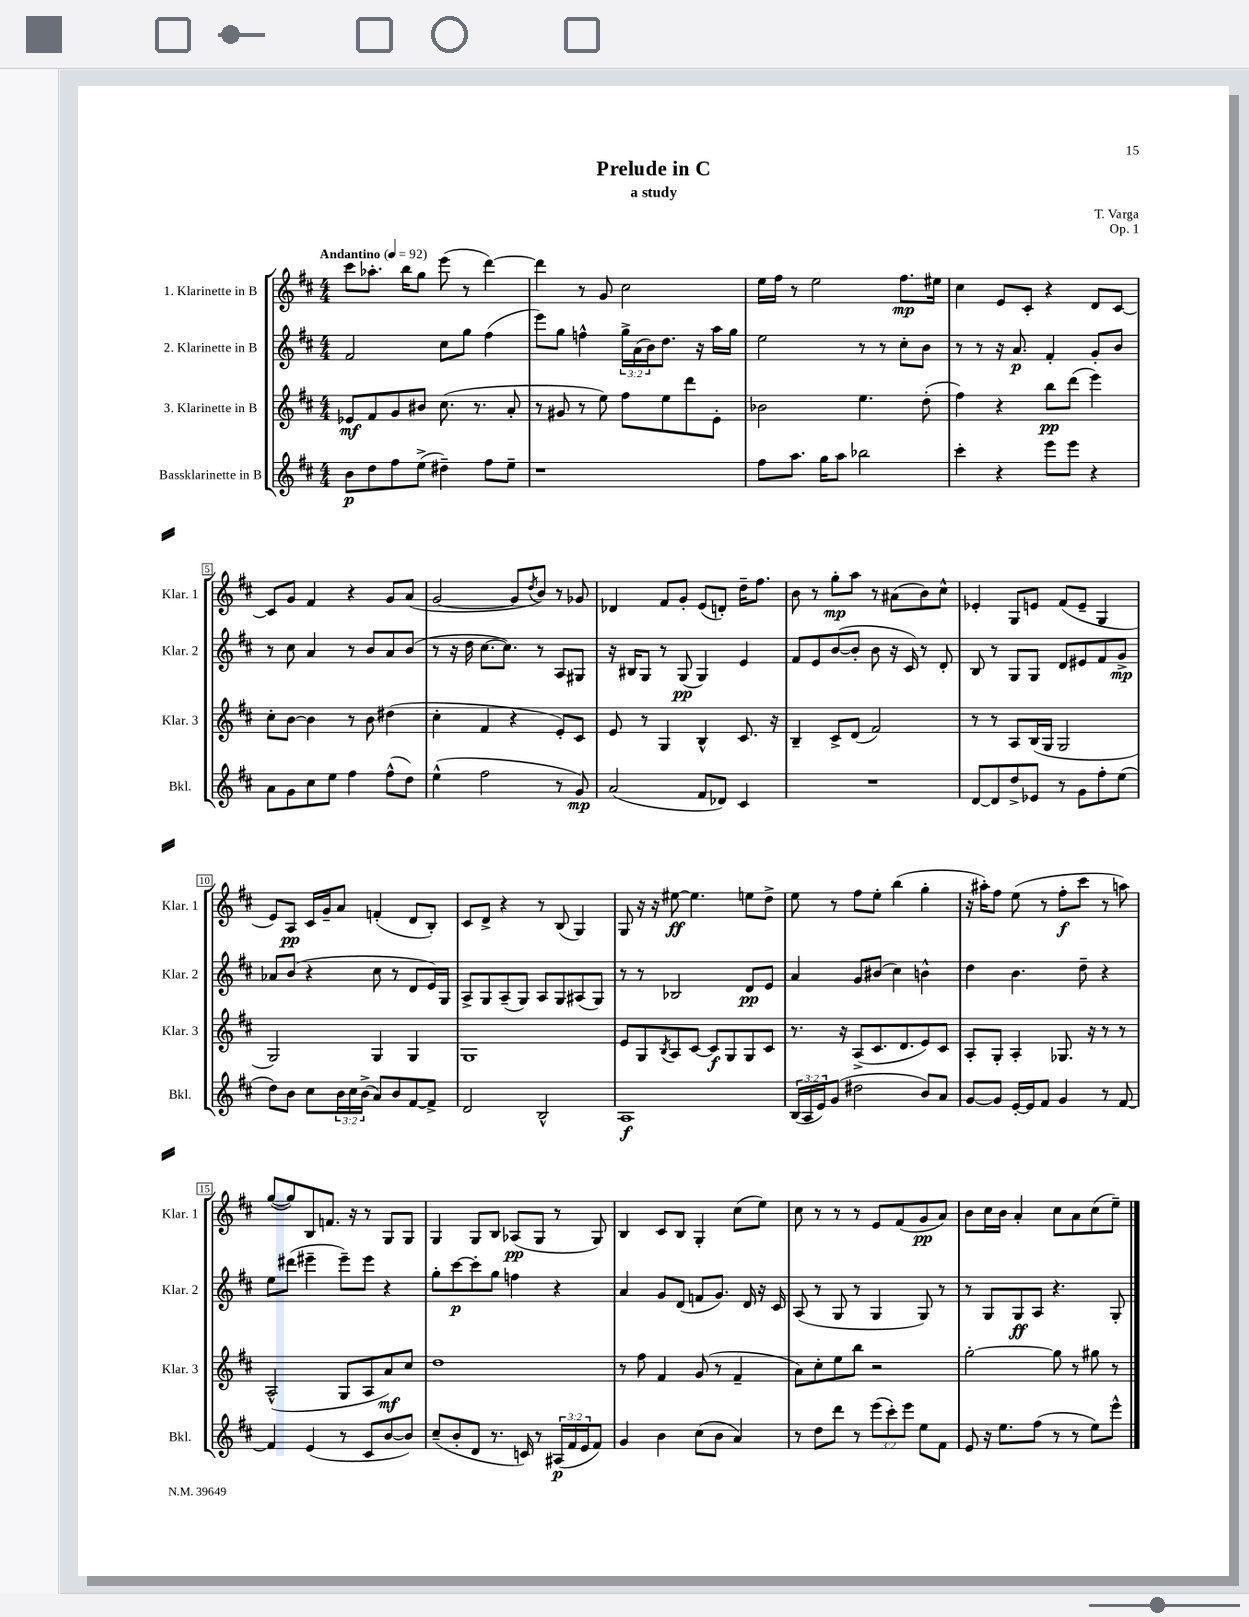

**kern	**kern	**kern	**kern
*staff4	*staff3	*staff2	*staff1
*clefG2	*clefG2	*clefG2	*clefG2
*k[f#c#]	*k[f#c#]	*k[f#c#]	*k[f#c#]
*M4/4	*M4/4	*M4/4	*M4/4
*MM92	*MM92	*MM92	*MM92
8b\L	8e-/L	2f#/	8ccc#\L
8dd\	8f#/	.	8.aa-'\J
8ff#\	8g/	.	.
.	.	.	16bb\LK
(8ee^\J	8b#/J	.	8gg\J
4dd#~\)	(8.cc#\	8cc#\L	(8eee\
.	.	8gg\J	8r
.	8.r	.	.
8ff#\L	.	(4ff#\	[4ddd\)
8ee~\J	8a'/	.	.
=	=	=	=
1r	8r	8eee\L)	4ddd\]
.	8g#/	8gg\J	.
.	8r	4ff^^\	8r
.	8ee\)	.	8g/
.	8ff#\L	24gg^\LL	2cc#\
.	.	(24a\	.
.	.	24b\J)	.
.	8ee\	8.dd\J	.
.	8ddd\	.	.
.	.	16r	.
.	8e'\J	16aa\LL	.
.	.	16gg\JJ	.
=	=	=	=
8ff#\L	2b-\	2ee\	16ee\LL
.	.	.	16ff#\JJ
8.aa\J	.	.	8r
.	.	.	2ee\
16gg\LK	.	.	.
8aa\J	.	.	.
2bb-\	4.ee\	8r	.
.	.	8r	.
.	.	8cc#'\L	8.ff#\L
.	(8dd'\	8b\J	.
.	.	.	16ee#\Jk
=	=	=	=
4ccc#'\	4ff#\)	8r	4cc#\
.	.	8r	.
4r	4r	16r	8e/L
.	.	8.a/	.
.	.	.	8c#'/J
8eee\L	8bb\L	4f#'/	4r
8eee\J	(8ddd\J	.	.
4r	4eee\)	8g'/L	8d/L
.	.	8b/J	[8c#/J
=	=	=	=
8a\L	8cc#'\L	8r	8c#/]L
8g\	[8b\J	8cc#\	8g/J
8cc#\	4b\]	4a/	4f#/
8ee\J	.	.	.
4ff#\	8r	8r	4r
.	8b\	8b/L	.
(8ff#^^\L	(4dd#\	8a/	8g/L
8dd\J)	.	(8b/J	(8a/J
=	=	=	=
(4ee^^\	4cc#'\	8r	[2g/
.	.	16r	.
.	.	16dd\	.
2ff#\	4f#/	[8.cc#\L	.
.	.	8.cc#\]J)	.
.	4r	.	8g/]L
.	.	.	8qdd/
.	.	8r	8b/J)
8r	8e'/L)	8A/L	8r
8g/)	8c#/J	8G#/J	8g-/
=	=	=	=
(2a/	8e/	16r	4d-/
.	.	16B#/LK	.
.	8r	8G/J	.
.	4G/	8r	8f#/L
.	.	(8G/	8g'/J
8f#/L	4B^^/	4G/)	(8e/L
8d-/J)	.	.	8d'/J)
4c#/	8.c#/	4e/	16dd~\LK
.	.	.	8.ff#\J
.	16r	.	.
=	=	=	=
1r	4B~/	8f#/L	8b\
.	.	8e/	8r
.	8c#^/L	([8b/	8gg'\L
.	(8d/J	8b'/]J	8aa\J
.	2f#/)	8b\	8r
.	.	16r	(8a#\L
.	.	16c#/)	.
.	.	8r	8b\)
.	.	8d'/	8cc#^^\J
=	=	=	=
[8d/L	8r	8B/	4e-'/
8d/]	8r	8r	.
8dd^/	8A/L	8G/L	8G/L
8e-/J	(16B/L	8G/J	8e/J
.	16G/JJ	.	.
8r	2G/	8d/L	(8f#/L
8g\L	.	8e#/	8e~/J
8ff#'\	.	8f#/	4G/
(8ee\J	.	8g^/J	.
=	=	=	=
8dd\L)	2G/)	8a-/L	8e/L)
8b\J	.	(8b/J	8A/J
8cc#\L	.	4r	16c#/LL
.	.	.	16g~/J
24b\L	.	.	8a/J
24cc#\	.	.	.
(24b^\JJ	.	.	.
8a/L)	4G/	8cc#\	(4f'/
8b/	.	8r	.
[8f#/	4G/	8d/L	8d/L
8f#^/]J	.	16e/L)	8B'/J)
.	.	16G/JJ	.
=	=	=	=
2d/	1G	8A^/L	8c#/L
.	.	8G/	8d^/J
.	.	(8A~/	4r
.	.	8G/J)	.
2B^^/	.	8A/L	8r
.	.	8G/	(8B/
.	.	(8A#/	4G/)
.	.	8G/J)	.
=	=	=	=
1A	8e/L	8r	8G/
.	8G/	8r	16r
.	.	.	16r
.	8qB/	.	.
.	8A/	2B-/	[8ee#\
.	[8c#/J	.	4.ee#\]
.	8c#/]L	.	.
.	8G/	.	.
.	8G/	8d/L	8ee\L
.	8c#/J	8e/J	8dd^\J
=	=	=	=
(24B/LL	8.r	4a/	8ee\
24A/	.	.	.
24e/J)	.	.	.
(8g/J	.	.	8r
.	16r	.	.
2dd#\	(8A^/L	8g/L	8ff#\L
.	8.c#/	(8b#/J	8ee'\J
.	.	4cc#\)	(4bb\
.	8.d/	.	.
8b/L)	8e/)	4b^^\	4gg'\
8a/J	8c#/J	.	.
=	=	=	=
[8g/L	8A'/L	4dd\	16r
.	.	.	16aa#'\LK)
8g/]J	8G'/J	.	8ff#\J
[16e'/LL	4A'/	4.b\	(8ee\
16e/]J	.	.	.
8f#/J	.	.	8r
4g/	8.G-/	.	8ff#'\L
.	.	8dd~\	8ccc#\J
.	16r	.	.
8r	8r	4r	8r
[8f#/	8r	.	8aa\)
=	=	=	=
4f#/]	(2A^^/	8ee\L	([8gg/L
.	.	(8ddd#\J	8gg/])
(4e/	.	4eee#~\	8B/
.	.	.	8.f/J
8r	8G/L	8eee#~\L)	.
.	.	.	16r
8c#/L	8A/	8eee#\J	8r
[8b/	8a/)	4r	8G/L
8b/]J)	8cc#/J	.	8G/J
=	=	=	=
(8cc#~/L	1dd	8gg'\L	4G/
8b'/	.	[8ccc#\	.
8d/J	.	8ccc#'\]	8G/L
8.r	.	8gg\J	8B/J
.	.	4ff\	(8A-/L
16c/)	.	.	.
8r	.	.	8G/J
(24A#/LL	.	4r	8r
24f#/	.	.	.
24e/J	.	.	.
8f#/J)	.	.	8G/)
=	=	=	=
4g/	8r	4a/	4B/
.	8ff#\	.	.
4b\	4f#/	8g/L	8c#/L
.	.	(8d/J	8B/J
(8cc#\L	(8g/	8f/L	4G'/
8b\J	8r	8.g/J)	.
4a/)	4f#~/	.	(8cc#\L
.	.	16d/	.
.	.	16r	8ee\J)
.	.	16c#/	.
=	=	=	=
8r	8a\L)	(8A/	8cc#\
8dd\L	8cc#'\	8r	8r
8ddd\J	8ee\	8G/	8r
8r	8bb\J	8r	8r
(12eee\L	2r	4G/	8e/L
12ccc#'\)	.	.	.
.	.	.	(8f#/
12eee\J	.	.	.
8ee\L	.	8G/)	8g/
8f#\J	.	8r	8a/J)
=	=	=	=
8e/	[2gg'\	8r	8b\L
16r	.	8G/L	16cc#\L
8.ee\L	.	.	16b\JJ
.	.	8G/	4a'/
(8ff#\J	.	8A/J	.
8r	8gg\]	4.r	8cc#\L
8r	8r	.	8a\
8ee\L)	8gg#\	.	(8cc#\
8eee^^\J	8r	8G'/	8ee~\J)
==	==	==	==
*-	*-	*-	*-
